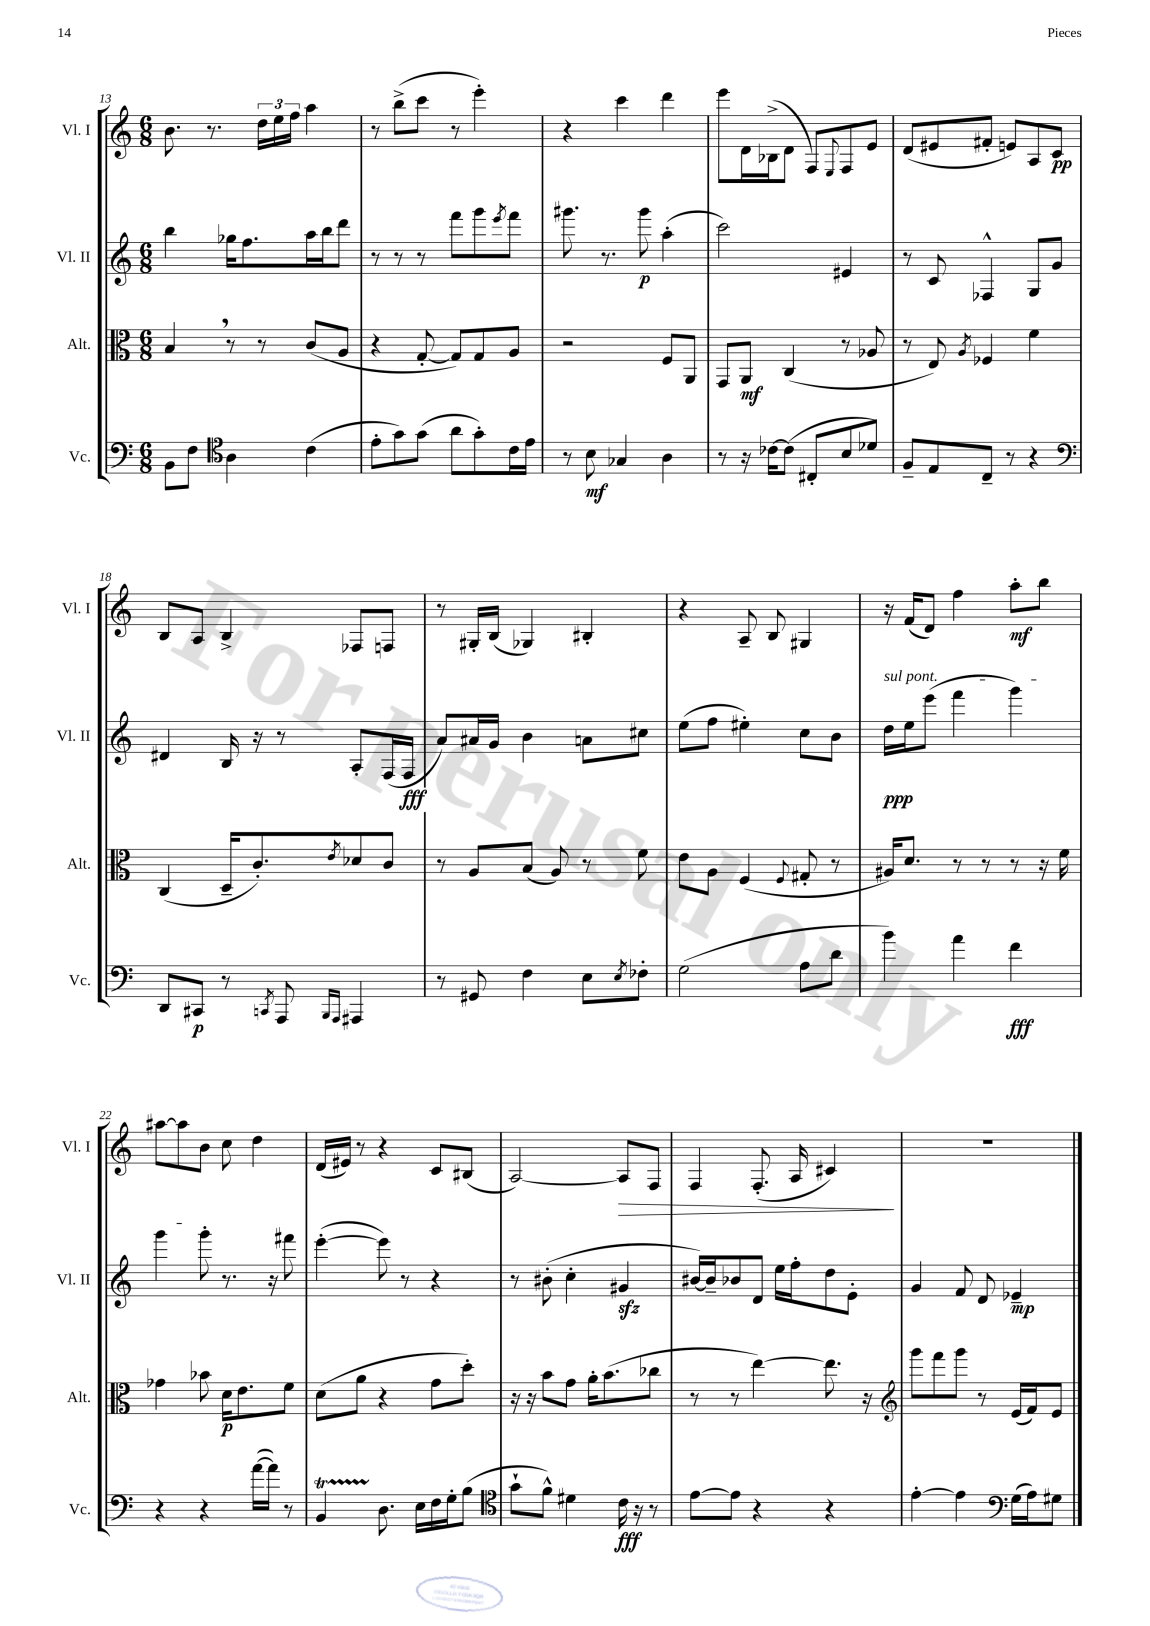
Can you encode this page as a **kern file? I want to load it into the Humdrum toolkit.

**kern	**kern	**kern	**kern
*staff4	*staff3	*staff2	*staff1
*clefF4	*clefC3	*clefG2	*clefG2
*k[]	*k[]	*k[]	*k[]
*M6/8	*M6/8	*M6/8	*M6/8
8BB\L	4B/	4bb\	8.b\
8F\J	.	.	.
.	.	.	8.r
*clefC4	*	*	*
4A\	8r	16gg-\LK	.
.	.	8.ff\	.
.	8r	.	24dd\LL
.	.	.	24ee\
.	.	.	24ff\JJ
(4c\	(8c/L	16aa\L	4aa\
.	.	16bb\J	.
.	8A/J	8ddd\J	.
=	=	=	=
8e'\L	4r	8r	8r
8g\)	.	8r	(8bb^\L
(8g\J	[8G'/	8r	8ccc\J
8a\L	8G/]L)	8fff\L	8r
8g'\)	8G/	8ggg\	4eee'\)
.	.	8qeee/	.
16c\L	8A/J	8fff\J	.
16e\JJ	.	.	.
=	=	=	=
8r	2r	8.ggg#\	4r
8B\	.	.	.
.	.	8.r	.
4G-/	.	.	4ccc\
.	.	8ggg#\	.
4A\	8F/L	(4aa'\	4ddd\
.	8AA/J	.	.
=	=	=	=
8r	8GG/L	2ccc\)	8eee\L
16r	8AA/J	.	16d\L
[16c-\LK	.	.	(16B-^\J
(8c-\]J	(4C/	.	8d\J
8C#'/L	.	.	8F/L)
.	.	.	8qqE/
8B/	8r	4e#/	8F/
8d-/J)	8A-/	.	8e/J
=	=	=	=
8F~/L	8r	8r	(8d/L
8E/	8E/)	8c/	8e#/
.	8qA/	.	.
8C~/J	4F-/	4F-^^/	8f#'/J
8r	.	.	8e/L)
4r	4f\	8G/L	8A/
.	.	8g/J	8c/J
=	=	=	=
*clefF4	*	*	*
8DD/L	(4C/	4d#/	8B/L
8CC#/J	.	.	8A/J
8r	16D~/LK	16B/	4B^/
.	8.c'/)	16r	.
8qCC/	.	.	.
8AAA/	.	8r	.
16qqBBB/LL	.	.	.
16qqAAA/JJ	8qe/	.	.
4AAA#/	8d-/	8A'/L	8F-/L
.	8c/J	(16F/L	8F/J
.	.	16F/JJ	.
=	=	=	=
8r	8r	8a/L)	8r
8GG#/	8A/L	16a#/L	16G#'/LL
.	.	16g/JJ	(16B/JJ
4F\	(8B/J	4b\	4G-/)
.	8A/)	.	.
8E\L	8r	8a\L	4B#'/
8qE/	.	.	.
8F-'\J	8f\	8cc#\J	.
=	=	=	=
(2G\	8e\L	(8ee\L	4r
.	8A\J	8ff\J	.
.	(4F/	4ee#'\)	8A~/
.	.	.	8B/
.	8qqF/	.	.
8A\L	8G#'/	8cc\L	4G#/
8d\J	8r	8b\J	.
=	=	=	=
4b\)	16A#/LK)	16dd\LL	16r
.	8.d/J	16ee\J	(16f/LK
.	.	(8eee\J	8d/J)
4a\	8r	4fff\	4ff\
.	8r	.	.
4f\	8r	4ggg\)	8aa'\L
.	16r	.	8bb\J
.	16f\	.	.
=	=	=	=
4r	4g-\	4ggg\	[8aa#\L
.	.	.	8aa#\]
4r	8b-\	8ggg'\	8b\J
.	16d\LK	8.r	8cc\
.	8.e\	.	.
([16a\LL	.	.	4dd\
16a\]JJ)	.	16r	.
8r	8f\J	8fff#\	.
=	=	=	=
4BB/	(8d\L	([4eee'\	(16d/LL
.	.	.	16e#/JJ)
.	8a\J	.	8r
8.D\	4r	8eee\])	4r
.	.	8r	.
16E\LL	.	.	.
16F\	8g\L	4r	8c/L
16G'\J	.	.	.
(8B\J	8dd'\J)	.	(8B#/J
=	=	=	=
*clefC4	*	*	*
8g`\L	16r	8r	[2A/)
.	16r	.	.
8f^^\J)	8b\L	(8b#'\	.
4d#\	8g\J	4cc'\	.
.	16a'\LK	.	.
.	(8.b\	.	.
16c\	.	4g#/	8A/]L
16r	.	.	.
8r	8cc-\J	.	8F/J
=	=	=	=
[8e\L	8r	[16b#/LL)	4F/
.	.	16b#~/]J	.
8e\]J	8r	8b-/	.
4r	[4ee\)	8d/J	(8.F'/
.	.	16ee\LL	.
.	.	16ff'\J	16A/
4r	8.ee\]	8dd\	4c#/)
.	.	8e'\J	.
.	16r	.	.
=	=	=	=
*	*clefG2	*	*
[4e'\	8ggg\L	4g/	2.r
.	8fff\	.	.
4e\]	8ggg\J	8f/	.
.	8r	8d/	.
*clefF4	*	*	*
(16G\LL	(16e/LL	4e-~/	.
16A\J)	16f/J)	.	.
8G#\J	8e/J	.	.
==	==	==	==
*-	*-	*-	*-
